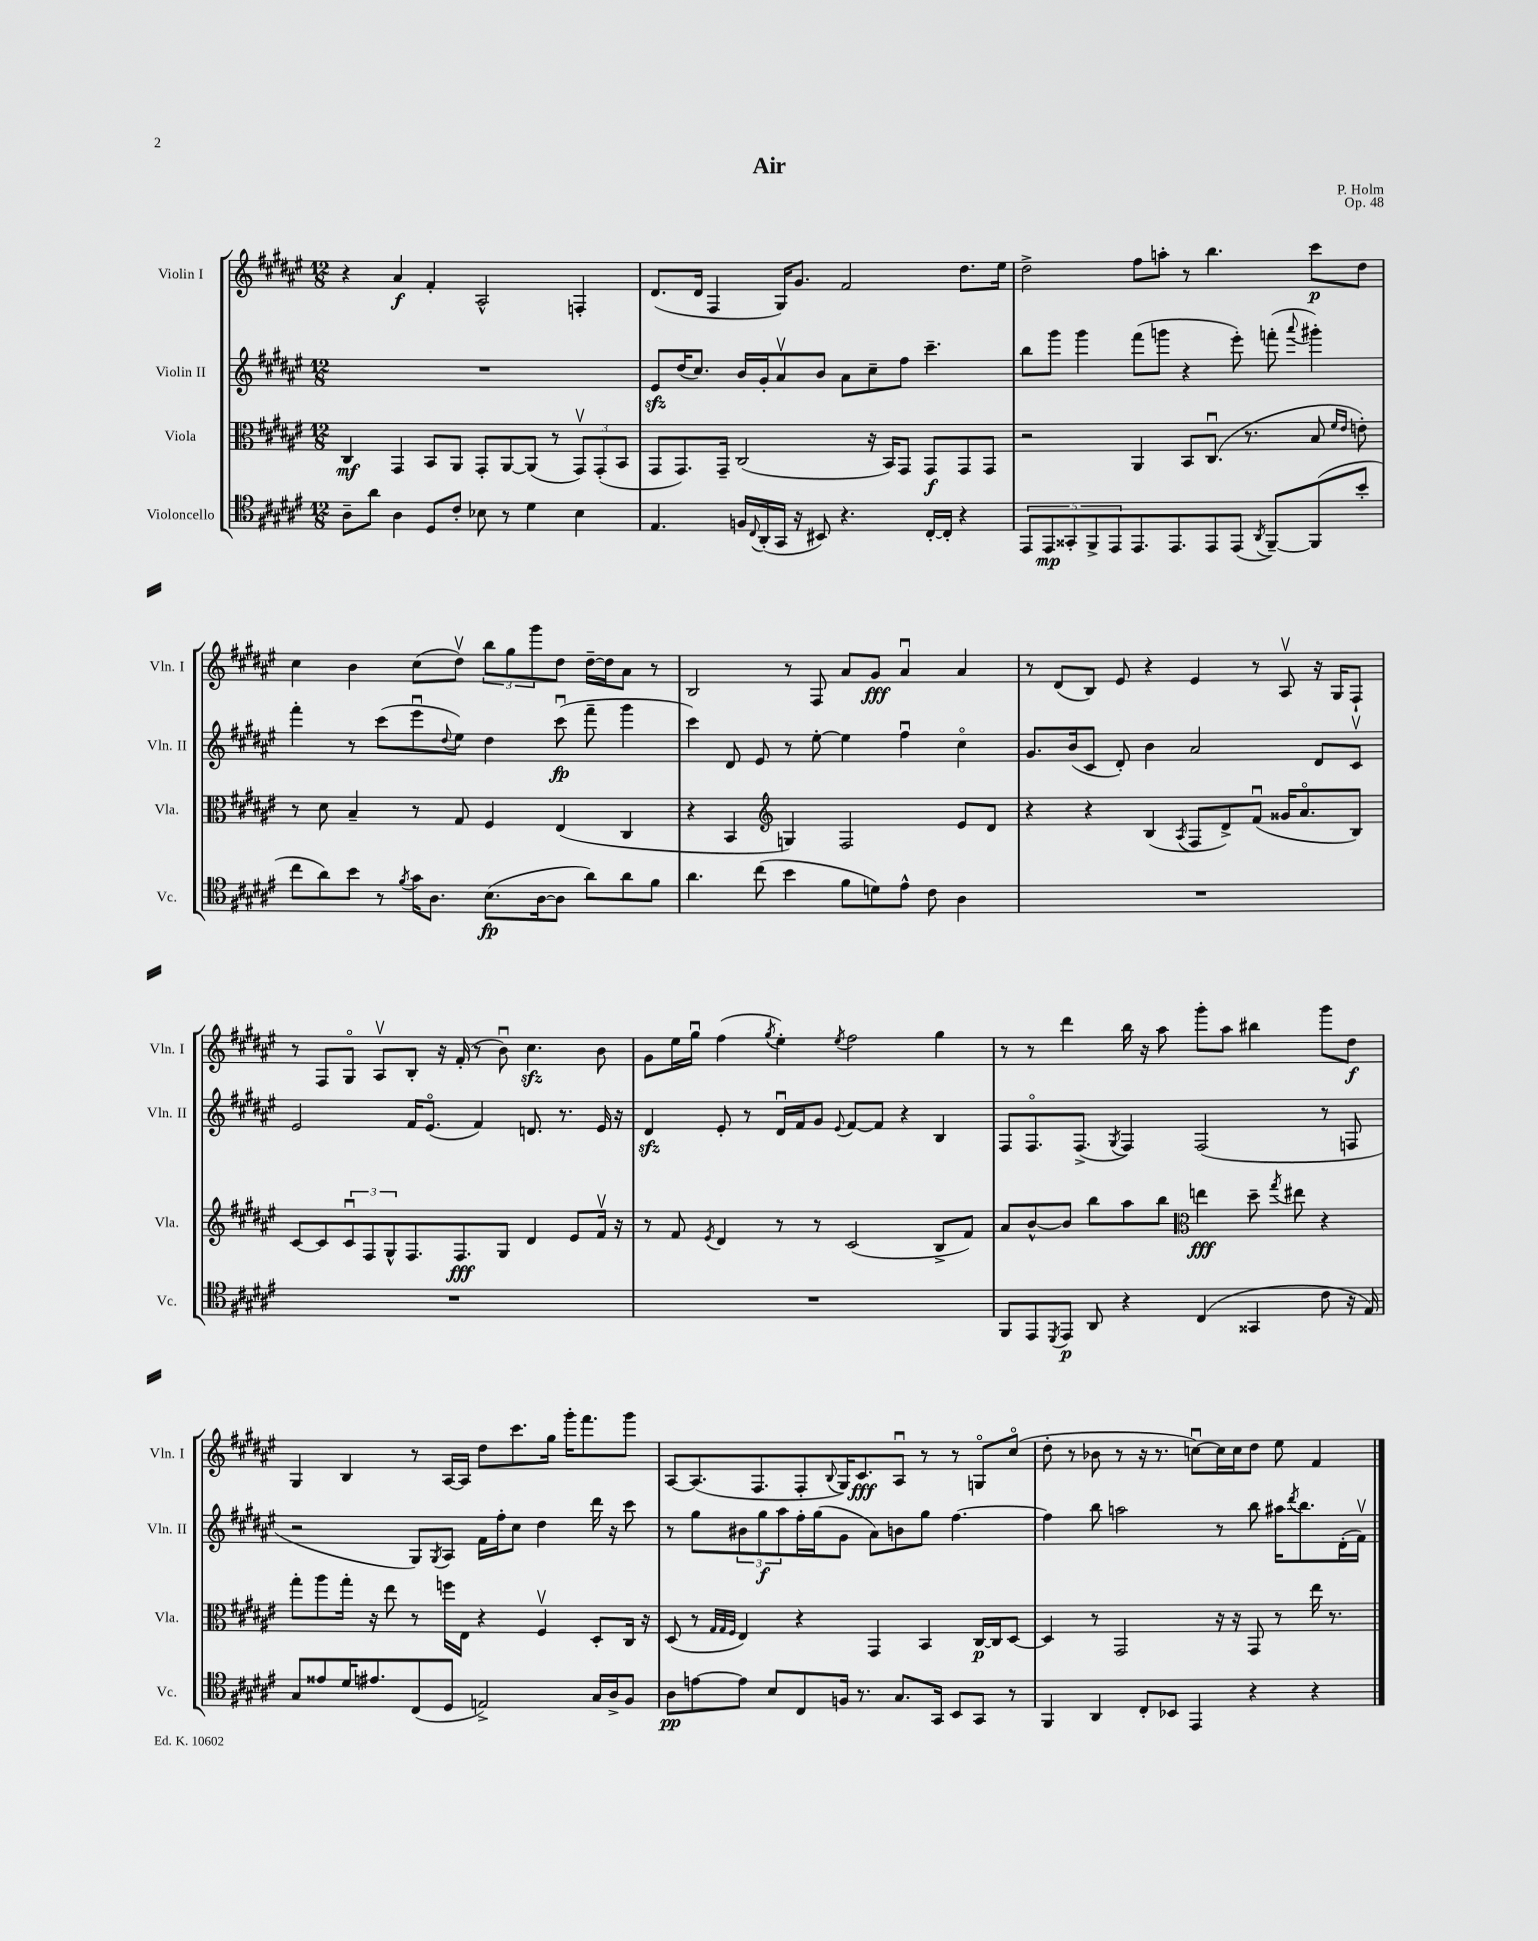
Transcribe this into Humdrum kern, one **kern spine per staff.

**kern	**dynam	**kern	**dynam	**kern	**dynam	**kern	**dynam
*part4	*part4	*part3	*part3	*part2	*part2	*part1	*part1
*staff4	*staff4	*staff3	*staff3	*staff2	*staff2	*staff1	*staff1
*I"Violoncello	*	*I"Viola	*	*I"Violin II	*	*I"Violin I	*
*I'Vc.	*	*I'Vla.	*	*I'Vln. II	*	*I'Vln. I	*
*clefC4	*	*clefC3	*	*clefG2	*	*clefG2	*
*k[f#c#g#d#a#e#]	*	*k[f#c#g#d#a#e#]	*	*k[f#c#g#d#a#e#]	*	*k[f#c#g#d#a#e#]	*
*M12/8	*	*M12/8	*	*M12/8	*	*M12/8	*
=1	=1	=1	=1	=1	=1	=1	=1
8A#~\L	.	4C#/	mf	1.r	.	4r	.
8a#\J	.	.	.	.	.	.	.
4A#\	.	4GG#/	.	.	.	4a#/	f
8D#/L	.	8BB/L	.	.	.	4f#'/	.
8c#'/J	.	8AA#/J	.	.	.	.	.
8B-X\	.	8GG#'/L	.	.	.	2A#^^/	.
8r	.	[8AA#/	.	.	.	.	.
4d#\	.	(8AA#/J]	.	.	.	.	.
.	.	8r	.	.	.	.	.
4B-\	.	12GG#v/L)	.	.	.	4Fn'/	.
.	.	(12GG#'/	.	.	.	.	.
.	.	12BB/J	.	.	.	.	.
=2	=2	=2	=2	=2	=2	=2	=2
4.E#/	.	8GG#/L	.	8e#zz/L	.	(8.d#/L	.
.	.	8.GG#/)	.	(16dd#/K	.	.	.
.	.	.	.	8.cc#/J)	.	16d#/Jk	.
.	.	.	.	.	.	4F#/	.
.	.	16GG#~/Jk	.	.	.	.	.
16Fn/LL	.	(2C#/	.	16b/LL	.	.	.
8qqC#/	.	.	.	.	.	.	.
(16AA#'/	.	.	.	16g#'/J	.	.	.
16GG#/JJ	.	.	.	8a#v/	.	16G#/KL)	.
16r	.	.	.	.	.	8.g#/J	.
8BB#X/)	.	.	.	8b/J	.	.	.
4.r	.	.	.	8a#\L	.	2f#/	.
.	.	16r	.	8cc#~\	.	.	.
.	.	16BB/KL)	.	.	.	.	.
.	.	8GG#/J	.	8ff#\J	.	.	.
[16C#'/LL	.	8GG#/L	f	4.ccc#~\	.	.	.
16C#'/JJ]	.	.	.	.	.	.	.
4r	.	8GG#/	.	.	.	8.dd#\L	.
.	.	8GG#/J	.	.	.	.	.
.	.	.	.	.	.	16ee#\Jk	.
=3	=3	=3	=3	=3	=3	=3	=3
10EE#/L	.	2r	.	8bb\L	.	2dd#^\	.
10EE#/	mp	.	.	.	.	.	.
.	.	.	.	8ggg#\J	.	.	.
10GG##X'/	.	.	.	.	.	.	.
.	.	.	.	4ggg#\	.	.	.
10FF#^/	.	.	.	.	.	.	.
10EE#/	.	.	.	.	.	.	.
8.EE#/	.	4AA#/	.	(8fff#\L	.	8ff#\L	.
.	.	.	.	8gggn\J	.	8aan'\J	.
8.EE#/	.	.	.	.	.	.	.
.	.	8BB/L	.	4r	.	8r	.
8EE#/	.	(8.C#u/J	.	.	.	4.bb\	.
(8EE#/J	.	.	.	8eee#'\)	.	.	.
.	.	8.r	.	.	.	.	.
8qAA#/	.	.	.	.	.	.	.
[8FF#~/L)	.	.	.	(8fffn'\	.	.	.
.	.	.	.	8qqaaa#/	.	.	.
(8FF#/]	.	8B/	.	4ggg#X'\)	.	8ccc#\L	p
.	.	16qqf#/LL	.	.	.	.	.
.	.	16qqe#/JJ	.	.	.	.	.
8b'/J	.	8en'\)	.	.	.	8dd#\J	.
!!LO:LB:g=z
=4	=4	=4	=4	=4	=4	=4	=4
8cc#\L	.	8r	.	4fff#'\	.	4cc#\	.
8a#\)	.	8d#\	.	.	.	.	.
8b\J	.	4B~/	.	8r	.	4b\	.
8r	.	.	.	(8ccc#\L	.	.	.
8qf#/	.	.	.	.	.	.	.
16g#\KL	.	8r	.	8eee#u\	.	(8cc#\L	.
8.A#\J	.	.	.	.	.	.	.
.	.	.	.	8qqdd#/	.	.	.
.	.	8G#/	.	8ee#\J)	.	8dd#v\J)	.
(8.B\L	fp	4F#/	.	4dd#\	.	12bb\L	.
.	.	.	.	.	.	12gg#\	.
.	.	.	.	.	.	12ggg#\	.
[16A#\k	.	.	.	.	.	.	.
8A#\J]	.	(4E#/	.	(8ccc#u\	fp	8dd#\J	.
8a#\L)	.	.	.	8fff#~\	.	[16dd#~\LL	.
.	.	.	.	.	.	16dd#\J]	.
8a#\	.	4C#/	.	4ggg#\	.	8a#\J	.
8f#\J	.	.	.	.	.	8r	.
=5	=5	=5	=5	=5	=5	=5	=5
4.a#\	.	4r	.	4ccc#\)	.	2B/	.
.	.	4BB/	.	8d#/	.	.	.
(8cc#\	.	.	.	8e#/	.	.	.
*	*	*clefG2	*	*	*	*	*
4b\	.	4Gn/)	.	8r	.	8r	.
.	.	.	.	[8ee#'\	.	8F#/	.
8f#\L	.	2F#/	.	4ee#\]	.	8a#/L	.
8dn\)	.	.	.	.	.	8g#/J	fff
8e#^^\J	.	.	.	4ff#u\	.	4a#u/	.
8c#\	.	.	.	.	.	.	.
4A#\	.	8e#/L	.	4cc#\	.	4a#/	.
.	.	8d#/J	.	.	.	.	.
=6	=6	=6	=6	=6	=6	=6	=6
1.r	.	4r	.	8.g#/L	.	8r	.
.	.	.	.	.	.	(8d#/L	.
.	.	.	.	(16b/k	.	.	.
.	.	4r	.	8c#/J	.	8B/J)	.
.	.	.	.	8d#'/)	.	8e#/	.
.	.	(4B/	.	4b\	.	4r	.
.	.	8qA#/	.	.	.	.	.
.	.	8F#/L	.	2a#/	.	4e#/	.
.	.	8d#^/)	.	.	.	.	.
.	.	(8f#u/J	.	.	.	8r	.
.	.	16g##X/KL	.	.	.	8A#v/	.
.	.	8.a#/	.	.	.	.	.
.	.	.	.	8d#/L	.	16r	.
.	.	.	.	.	.	16G#/KL	.
.	.	8B/J)	.	8c#v/J	.	8F#`/J	.
!!LO:LB:g=z
=7	=7	=7	=7	=7	=7	=7	=7
1.r	.	[8c#/L	.	2e#/	.	8r	.
.	.	8c#/]	.	.	.	8F#/L	.
.	.	12c#u/	.	.	.	8G#/J	.
.	.	12F#/	.	.	.	.	.
.	.	.	.	.	.	8A#v/L	.
.	.	12G#^^/	.	.	.	.	.
.	.	8.F#/	.	16f#/KL	.	8B'/J	.
.	.	.	.	(8.e#/J	.	.	.
.	.	.	.	.	.	16r	.
.	.	8.F#/	fff	.	.	(16f#'/	.
.	.	.	.	4f#/)	.	8r	.
.	.	8G#/J	.	.	.	8bu\)	.
.	.	4d#/	.	8.dn/	.	4.cc#zz\	.
.	.	.	.	8.r	.	.	.
.	.	8e#/L	.	.	.	.	.
.	.	16f#v/Jk	.	16e#/	.	8b\	.
.	.	16r	.	16r	.	.	.
=8	=8	=8	=8	=8	=8	=8	=8
1.r	.	8r	.	4d#zz/	.	8g#\L	.
.	.	8f#/	.	.	.	16ee#\L	.
.	.	.	.	.	.	16gg#u\JJ	.
.	.	8qe#/	.	.	.	.	.
.	.	4d#/	.	8e#'/	.	(4ff#\	.
.	.	.	.	8r	.	.	.
.	.	.	.	.	.	8qgg#/	.
.	.	8r	.	16d#u/LL	.	4ee#'\)	.
.	.	.	.	16f#/J	.	.	.
.	.	8r	.	8g#/J	.	.	.
.	.	.	.	8qqe#/	.	8qee#/	.
.	.	(2c#/	.	[8f#/L	.	2ff#\	.
.	.	.	.	8f#/J]	.	.	.
.	.	.	.	4r	.	.	.
.	.	8B^/L	.	4B/	.	4gg#\	.
.	.	8f#/J)	.	.	.	.	.
=9	=9	=9	=9	=9	=9	=9	=9
8FF#/L	.	8a#/L	.	8F#/L	.	8r	.
8EE#/	.	[8b^^/	.	8.F#/	.	8r	.
8qDD#/	.	.	.	.	.	.	.
8EE#/J	p	8b/J]	.	.	.	4ddd#\	.
.	.	.	.	(8.F#^/J	.	.	.
8AA#/	.	8bb\L	.	.	.	.	.
.	.	.	.	8qG#/	.	.	.
4r	.	8aa#\	.	4F#/)	.	16bb\	.
.	.	.	.	.	.	16r	.
.	.	8bb\J	.	.	.	8aa#\	.
*	*	*clefC3	*	*	*	*	*
(4C#/	.	4een\	fff	(2F#/	.	8ggg#'\L	.
.	.	.	.	.	.	8aa#\J	.
4GG##X/	.	8dd#~\	.	.	.	4bb#X\	.
.	.	8qgg#/	.	.	.	.	.
.	.	8ee#X\	.	.	.	.	.
8c#\	.	4r	.	8r	.	8ggg#\L	.
16r	.	.	.	8Fn/	.	8dd#\J	f
16E#/)	.	.	.	.	.	.	.
!!LO:LB:g=z
=10	=10	=10	=10	=10	=10	=10	=10
8G#/L	.	8gg#'\L	.	2r	.	4G#/	.
8e##X/	.	8aa#\	.	.	.	.	.
16d#/K	.	16gg#'\Jk	.	.	.	4B/	.
8.e#X/	.	16r	.	.	.	.	.
.	.	8ee#\	.	.	.	.	.
(8C#/	.	8r	.	8G#/L)	.	8r	.
.	.	.	.	8qG#/	.	.	.
8D#/J	.	16ffn\LL	.	8A#/J	.	[16A#/LL	.
.	.	16E#\JJ	.	.	.	16A#/JJ]	.
2En^/)	.	4r	.	16f#\LL	.	8dd#\L	.
.	.	.	.	16ff#'\J	.	.	.
.	.	.	.	8cc#\J	.	8.ccc#\	.
.	.	4F#v/	.	4dd#\	.	.	.
.	.	.	.	.	.	16gg#\Jk	.
.	.	.	.	.	.	16ggg#'\KL	.
.	.	.	.	.	.	8.fff#\	.
16G#/LL	.	8D#'/L	.	16ddd#\	.	.	.
16A#^/J	.	.	.	16r	.	.	.
8F#/J	.	16C#/Jk	.	8ccc#\	.	8ggg#\J	.
.	.	16r	.	.	.	.	.
=11	=11	=11	=11	=11	=11	=11	=11
8A#\L	pp	(8D#/	.	8r	.	[8A#/L	.
[8en\	.	8r	.	8gg#\L	.	(8.A#/]	.
.	.	32qqG#/LLL	.	.	.	.	.
.	.	32qqG#/	.	.	.	.	.
.	.	32qqF#/JJJ	.	.	.	.	.
8e\J]	.	4E#/)	.	12b#X\	.	.	.
.	.	.	.	.	.	8.F#/	.
.	.	.	.	12gg#\	f	.	.
8B/L	.	.	.	.	.	.	.
.	.	.	.	12aa#\	.	.	.
8C#/	.	4r	.	16ff#'\L	.	8F#'/	.
.	.	.	.	(16gg#\J	.	.	.
.	.	.	.	.	.	8qqB/	.
16Fn/Jk	.	.	.	8g#\J	.	16G#/K)	.
8.r	.	.	.	.	.	8.c#/	fff
.	.	4GG#/	.	8a#\L)	.	.	.
8.G#/L	.	.	.	8bn\	.	8A#u/J	.
.	.	4BB/	.	8gg#\J	.	8r	.
16GG#/Jk	.	.	.	.	.	.	.
8BB/L	.	.	.	[4.ff#\	.	8r	.
8GG#/J	.	[16C#/LL	p	.	.	8Gn/L	.
.	.	16C#/J]	.	.	.	.	.
8r	.	[8D#/J	.	.	.	(8cc#/J	.
=12	=12	=12	=12	=12	=12	=12	=12
4FF#/	.	4D#/]	.	4ff#\]	.	8dd#'\	.
.	.	.	.	.	.	8r	.
4AA#/	.	8r	.	8bb\	.	8b-X\	.
.	.	2GG#/	.	2aan\	.	8r	.
8C#'/L	.	.	.	.	.	16r	.
.	.	.	.	.	.	8.r	.
8BB-X/J	.	.	.	.	.	.	.
4EE#/	.	.	.	.	.	[8ccnu\L)	.
.	.	16r	.	8r	.	16cc\L]	.
.	.	16r	.	.	.	16cc\J	.
4r	.	8GG#/	.	8bb\	.	8dd#\J	.
.	.	8r	.	16aa#X\KL	.	8ee#\	.
.	.	.	.	8qddd#/	.	.	.
.	.	.	.	8.bb\	.	.	.
4r	.	16ee#\	.	.	.	4f#/	.
.	.	8.r	.	.	.	.	.
.	.	.	.	(16d#'\L	.	.	.
.	.	.	.	16f#v\JJ)	.	.	.
==	==	==	==	==	==	==	==
*-	*-	*-	*-	*-	*-	*-	*-
